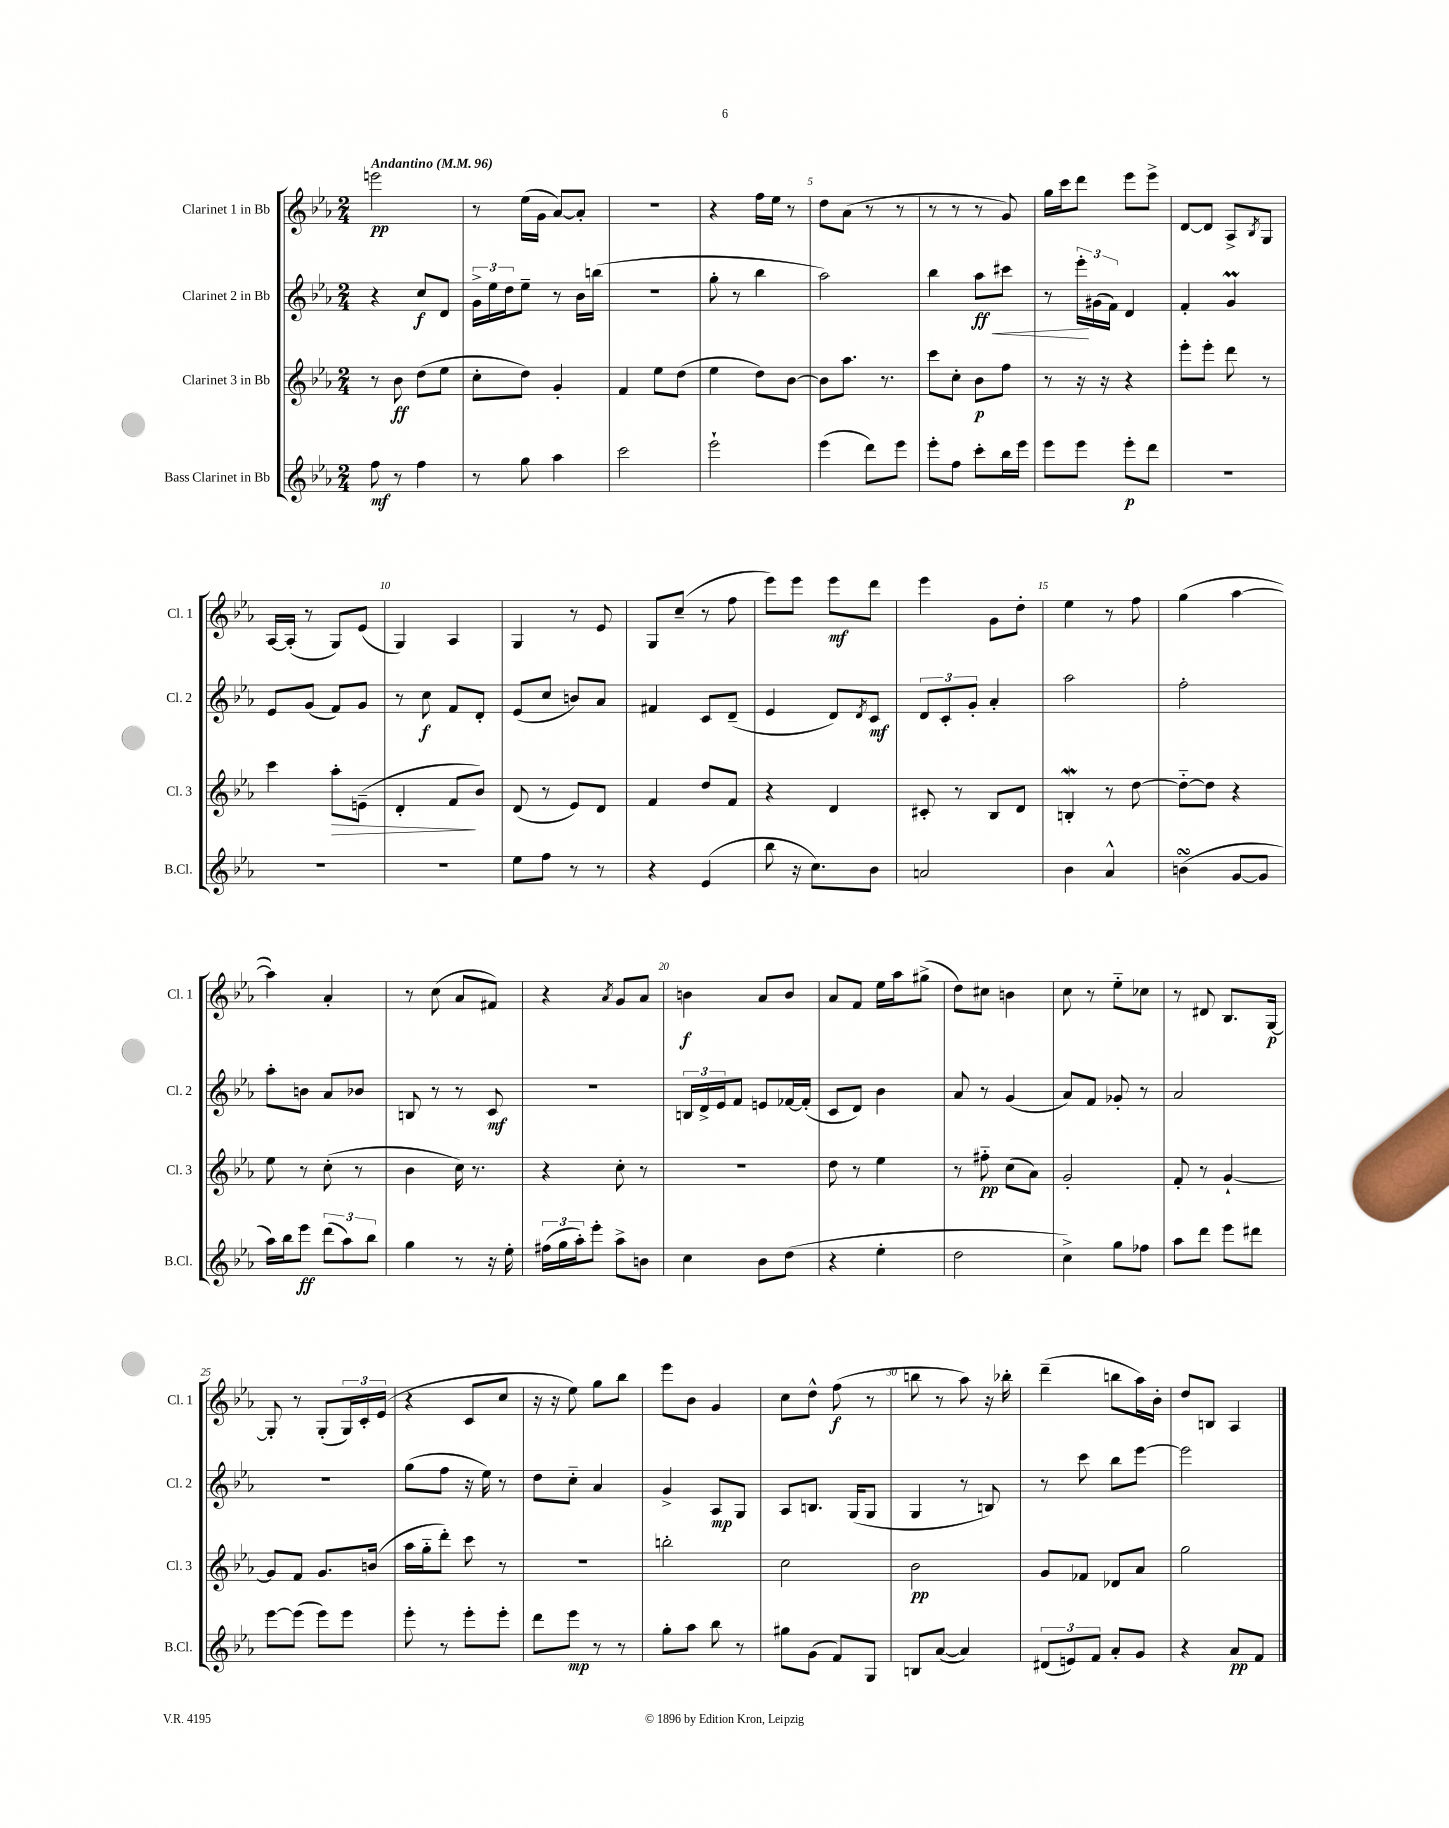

**kern	**kern	**kern	**kern
*staff4	*staff3	*staff2	*staff1
*clefG2	*clefG2	*clefG2	*clefG2
*k[b-e-a-]	*k[b-e-a-]	*k[b-e-a-]	*k[b-e-a-]
*M2/4	*M2/4	*M2/4	*M2/4
*MM96	*MM96	*MM96	*MM96
8ff\	8r	4r	2eee\
8r	8b-\	.	.
4ff\	(8dd\L	8cc/L	.
.	8ee-\J	8d/J	.
=	=	=	=
8r	8cc'\L	24g^\LL	8r
.	.	24ee-\	.
.	.	24dd\J	.
8gg\	8dd\J)	8ee-~\J	(16ee-\LL
.	.	.	16g\JJ
4aa-\	4g'/	8r	[8a-/L)
.	.	16b-\LL	8a-'/]J
.	.	(16bb\JJ	.
=	=	=	=
2ccc\	4f/	2r	2r
.	8ee-\L	.	.
.	(8dd\J	.	.
=	=	=	=
2eee-`\	4ee-\	8gg'\	4r
.	.	8r	.
.	8dd\L)	4bb-\	16ff\LL
.	.	.	16ee-\JJ
.	[8b-\J	.	8r
=	=	=	=
(4eee-\	8b-\]L	2aa-\)	8dd\L
.	8.aa-\J	.	(8a-\J
8ddd\L)	.	.	8r
.	8.r	.	.
8eee-\J	.	.	8r
=	=	=	=
8eee-'\L	8ccc\L	4bb-\	8r
8ff\J	8cc'\J	.	8r
8ccc'\L	8b-\L	8aa-\L	8r
16bb-\L	8ff\J	8ccc#\J	8g/)
16eee-\JJ	.	.	.
=	=	=	=
8eee-\L	8r	8r	16gg\LL
.	.	.	16ccc\J
8eee-\J	16r	24eee-'\LL	8ddd\J
.	.	(24g#\	.
.	16r	.	.
.	.	24f\JJ)	.
8eee-'\L	4r	4d/	8eee-\L
8ddd\J	.	.	8eee-^\J
=	=	=	=
2r	8eee-'\L	4f'/	[8d/L
.	8eee-'\J	.	8d/]J
.	8ddd\	4g/	8A-^/L
.	.	.	8qB-/
.	8r	.	8G/J
=	=	=	=
2r	4ccc\	8e-/L	[16A-/LL
.	.	.	(16A-'/]JJ
.	.	(8g/J	8r
.	8aa-'\L	8f/L)	8G/L)
.	(8e~\J	8g/J	(8e-/J
=	=	=	=
2r	4d'/	8r	4G/)
.	.	8cc\	.
.	8f/L	8f/L	4A-/
.	8b-/J)	8d'/J	.
=	=	=	=
8ee-\L	(8d/	(8e-/L	4G/
8ff\J	8r	8cc/J	.
8r	8e-/L)	8b/L)	8r
8r	8d/J	8a-/J	8e-/
=	=	=	=
4r	4f/	4f#/	8G/L
.	.	.	(8cc~/J
(4e-/	8dd/L	8c/L	8r
.	8f/J	(8d~/J	8ff\
=	=	=	=
8bb-\	4r	4e-/	8eee-\L)
16r	.	.	8eee-\J
8.cc\L)	.	.	.
.	4d/	8d/L)	8eee-\L
.	.	8qd/	.
8b-\J	.	8c/J	8ddd\J
=	=	=	=
2a/	8c#'/	12d/L	4eee-\
.	.	12c'/	.
.	8r	.	.
.	.	12g'/J	.
.	8B-/L	4a-'/	8g\L
.	8d/J	.	8dd'\J
=	=	=	=
4b-\	4B'/	2aa-\	4ee-\
4a-^^/	8r	.	8r
.	[8dd\	.	8ff\
=	=	=	=
(4b\	8dd'~\_L	2ff'\	(4gg\
.	8dd\]J	.	.
[8g/L	4r	.	[4aa-\
8g/]J	.	.	.
=	=	=	=
16aa-\LL)	8ee-\	8aa-'\L	4aa-\])
16bb-\J	.	.	.
8eee-\J	8r	8b\J	.
(12ddd\L	(8cc'\	8a-/L	4a-'/
12aa-\)	.	.	.
.	8r	8b-/J	.
12bb-\J	.	.	.
=	=	=	=
4gg\	4b-\	8B/	8r
.	.	8r	(8cc\
8r	16cc\)	8r	8a-/L
.	8.r	.	.
16r	.	8c/	8f#/J)
16ee-'\	.	.	.
=	=	=	=
(24ff#\LL	4r	2r	4r
24gg\	.	.	.
24aa-'\J)	.	.	.
8eee-'\J	.	.	.
.	.	.	8qa-/
8aa-^\L	8cc'\	.	8g/L
8b\J	8r	.	8a-/J
=	=	=	=
4cc\	2r	24B/LL	4b\
.	.	24d^/	.
.	.	24e-/J	.
.	.	8f/J	.
8b-\L	.	8e/L	8a-/L
(8dd\J	.	[16f-/L	8b/J
.	.	(16f-'/]JJ	.
=	=	=	=
4r	8dd\	8c/L	8a-/L
.	8r	8d/J)	8f/J
4ee-'\	4ee-\	4b-\	16ee-\LL
.	.	.	16aa-\J
.	.	.	(8gg#^\J
=	=	=	=
2dd\	8r	8a-/	8dd\L)
.	8ff#'~\	8r	8cc#\J
.	(8cc\L	(4g/	4b\
.	8a-\J)	.	.
=	=	=	=
4cc^\)	2g'/	8a-/L)	8cc\
.	.	8f/J	8r
8gg\L	.	8g-'/	8ee-'~\L
8ff-\J	.	8r	8cc-\J
=	=	=	=
8aa-\L	8f'/	2a-/	8r
8ddd\J	8r	.	8d#/
8eee-\L	[4g`/	.	8.B-/L
8ddd#\J	.	.	.
.	.	.	[16G/Jk
=	=	=	=
[8eee-\L	8g/]L	2r	8G'/]
(8eee-\]J	8f/J	.	8r
8eee-\L)	8.g/L	.	(8G'/L
8eee-\J	.	.	24G/L)
.	.	.	24c'/
.	(16b/Jk	.	.
.	.	.	(24e-/JJ
=	=	=	=
8eee-'\	16aa-\LL	(8gg\L	4r
.	16gg'~\J	.	.
8r	8ddd'\J)	8ff\J	.
8eee-'\L	8ccc\	16r	8c/L
.	.	16ee-\)	.
8eee-'\J	8r	8r	8cc/J
=	=	=	=
8ddd\L	2r	8dd\L	16r
.	.	.	16r
8eee-\J	.	8cc'~\J	8ee-\)
8r	.	4a-/	8gg\L
8r	.	.	8bb-\J
=	=	=	=
8gg'\L	2bb'\	4g^/	8eee-\L
8aa-\J	.	.	8b-\J
8bb-\	.	8A-/L	4g/
8r	.	8G/J	.
=	=	=	=
8gg#\L	2cc\	8A-/L	8cc\L
(8g\J	.	8.B/J	8dd^^\J
8f/L)	.	.	(8ff\
.	.	(16G/LK	.
8G/J	.	8G/J	8r
=	=	=	=
8B/L	2b-\	4G/	8bb\
([8a-/J	.	.	8r
4a-/])	.	8r	8aa-\)
.	.	8B/)	16r
.	.	.	16bb-'\
=	=	=	=
(12d#/L	8g/L	8r	(4ddd~\
12e/)	.	.	.
.	8f-/J	8ccc\	.
12f/J	.	.	.
8a-'/L	8d-/L	8bb-\L	8bb\L
8g/J	8a-/J	[8eee-\J	16aa-\L)
.	.	.	16b-'\JJ
=	=	=	=
4r	2gg\	2eee-\]	8dd/L
.	.	.	8B/J
8a-/L	.	.	4A-/
8f/J	.	.	.
==	==	==	==
*-	*-	*-	*-
